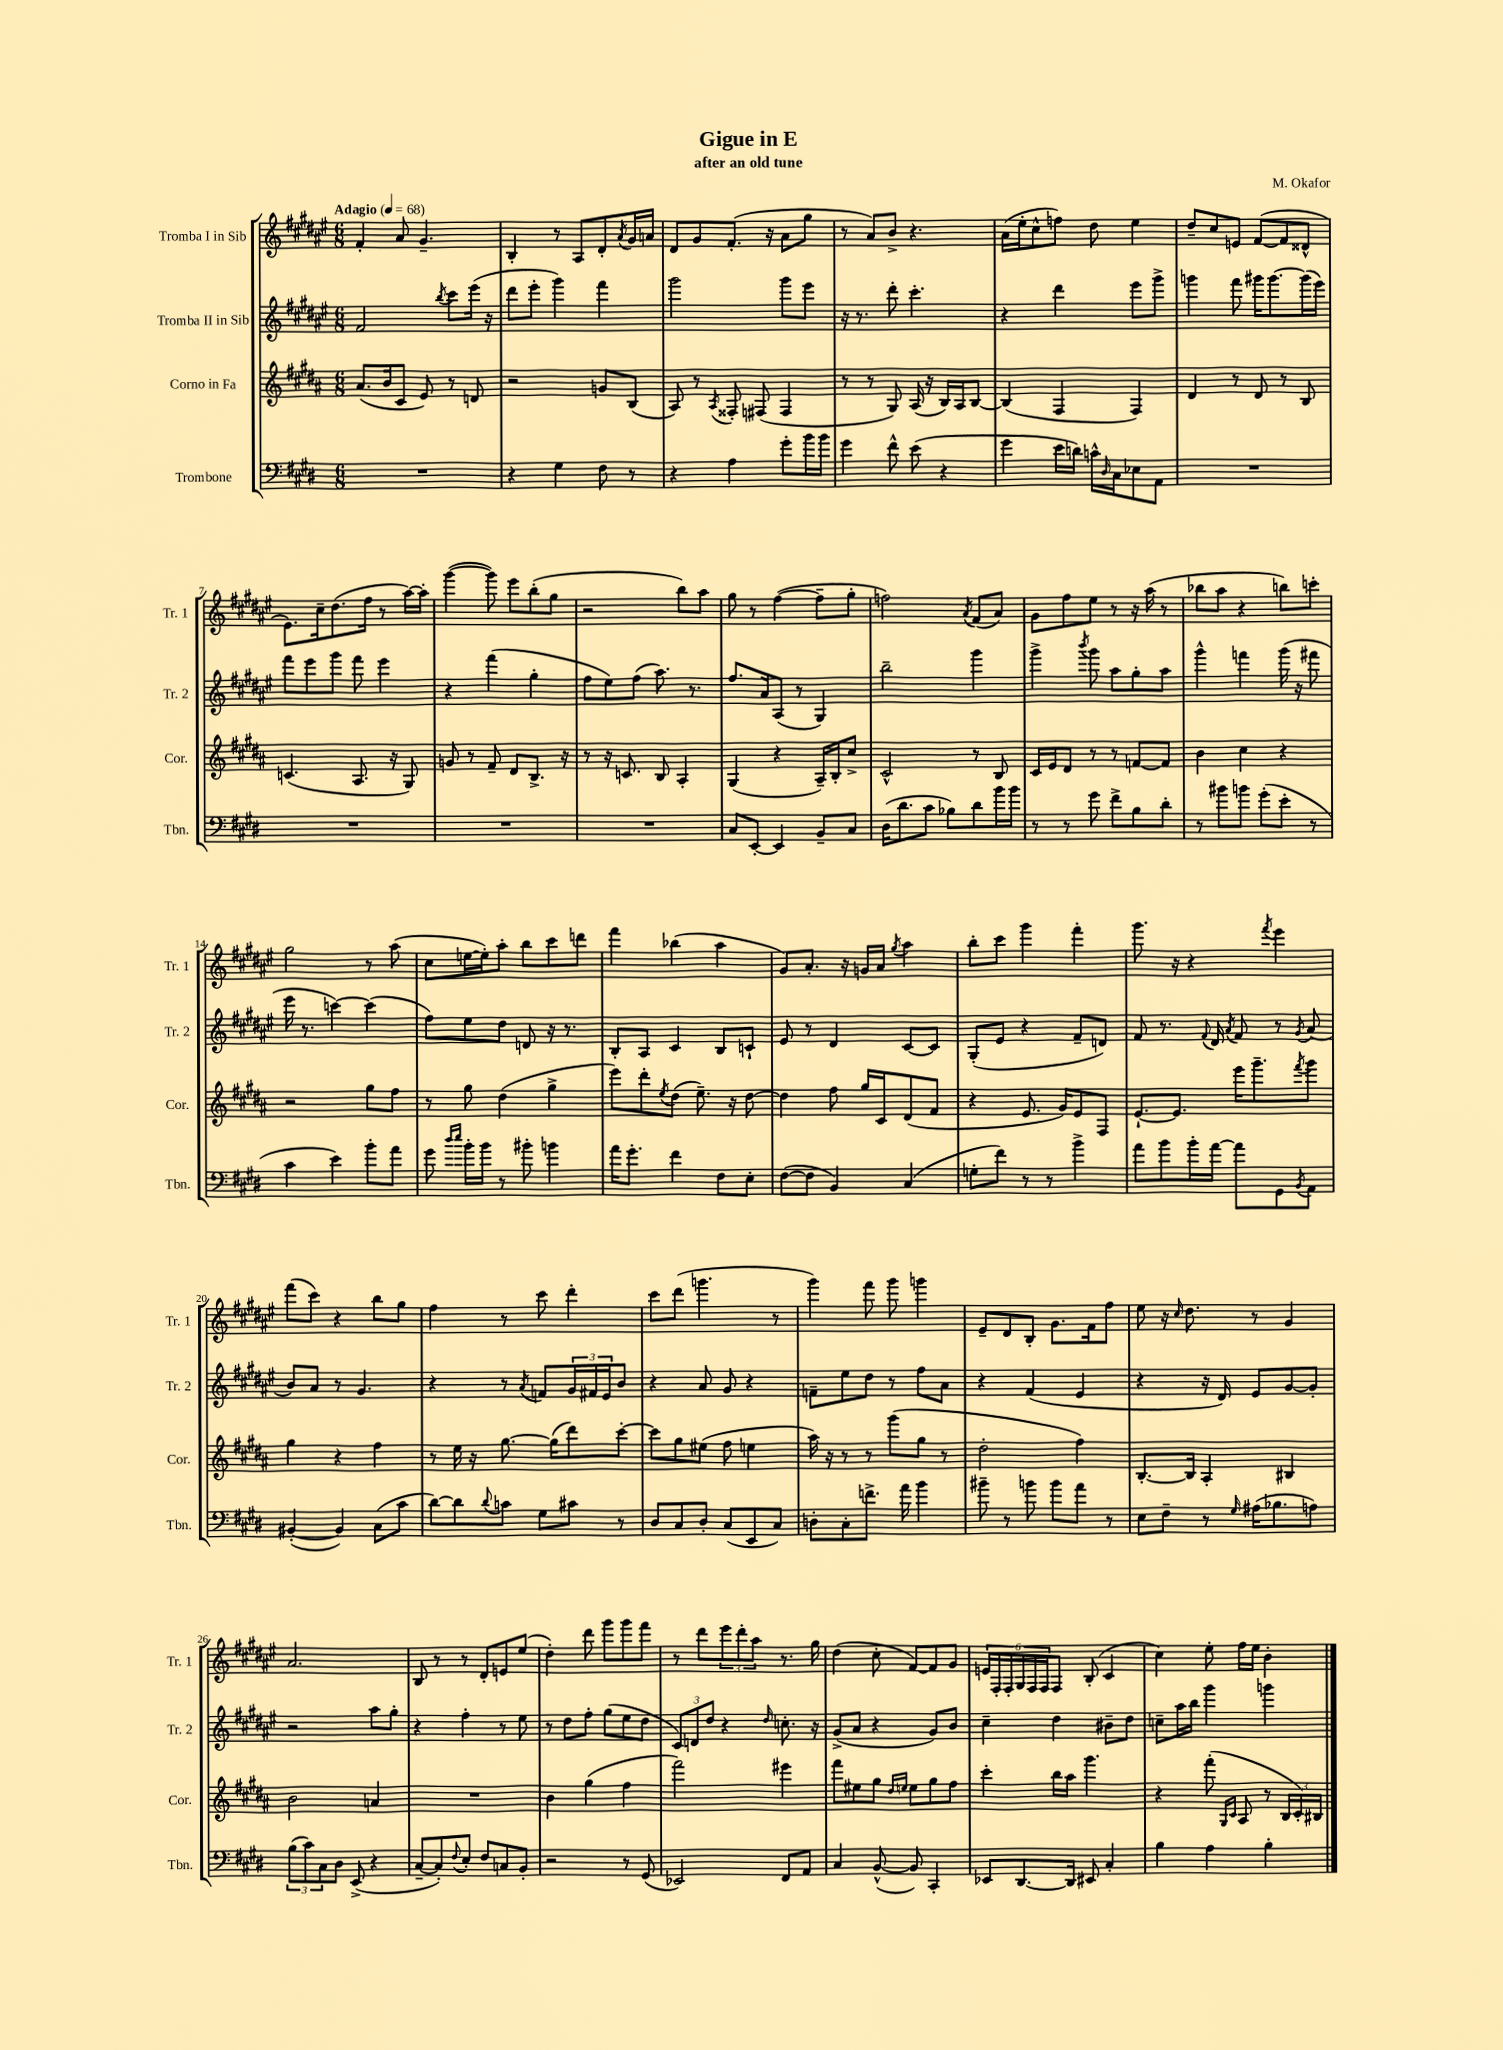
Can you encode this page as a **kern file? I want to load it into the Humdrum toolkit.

**kern	**kern	**kern	**kern
*staff4	*staff3	*staff2	*staff1
*clefF4	*clefG2	*clefG2	*clefG2
*k[f#c#g#d#]	*k[f#c#g#d#a#]	*k[f#c#g#d#a#e#]	*k[f#c#g#d#a#e#]
*M6/8	*M6/8	*M6/8	*M6/8
*MM68	*MM68	*MM68	*MM68
2.r	(8.a#/L	2f#/	4f#'/
.	16b/k	.	.
.	8c#/J	.	8a#/
.	8e/)	.	4.g#~/
.	.	8qbb/	.
.	8r	8ccc#\L	.
.	8d/	(16eee#\Jk	.
.	.	16r	.
=	=	=	=
4r	2r	8ddd#\L	4B'/
.	.	8eee#'\J	.
4G#\	.	4ggg#\)	8r
.	.	.	8A#/L
8F#\	8g/L	4fff#\	8d#'/
.	.	.	8qa#/
8r	(8B/J	.	16g#/L
.	.	.	16a/JJ
=	=	=	=
4r	8A#/)	2ggg#\	8d#/L
.	8r	.	8g#/
.	8qA#/	.	.
4A\	8F##'/	.	(8.f#'/J
.	(8F#/	.	.
.	.	.	16r
8g#'\L	4F#/	8ggg#\L	8a#\L
16b\L	.	8eee#\J	8gg#\J
16b\JJ	.	.	.
=	=	=	=
4g#\	8r	16r	8r
.	.	8.r	.
.	8r	.	8a#/L)
8f#^^\	8G#/)	8ddd#'\	8b^/J
(8e\	(16A#/	4.ccc#'\	4.r
.	16r	.	.
4r	16B/LL)	.	.
.	16A#/J	.	.
.	[8B/J	.	.
=	=	=	=
4g#\	(4B/]	4r	(16a#\LL
.	.	.	16ee#'\J
.	.	.	8cc#^^\
16e\LL	4F#/	4ddd#\	8ff\J)
16d\JJ)	.	.	.
16c^^\LL	.	.	8dd#\
16qqD#/	.	.	.
16C#\J	.	.	.
8E-\	4F#/)	8eee#\L	4ee#\
8AA\J	.	8ggg#^\J	.
=	=	=	=
2.r	4d#/	4ggg\	8dd#~/L
.	.	.	8cc#/
.	8r	8fff#\	8e/J
.	8d#/	16ggg#\LK	([8f#/L
.	.	[8.ggg#\	.
.	8r	.	8f#/]
.	8B/	(16ggg#\]L	8d##^^/J
.	.	16eee#\JJ)	.
=	=	=	=
2.r	(4.c/	8fff#\L	8.e#\L)
.	.	8eee#\	.
.	.	.	16cc#~\k
.	.	8ggg#\J	(8.dd#\
.	8.A#/	8fff#\	.
.	.	.	16ff#\Jk
.	.	4eee#\	8r
.	16r	.	.
.	8G#/)	.	[16aa#\LL)
.	.	.	16aa#'\]JJ
=	=	=	=
2.r	8g/	4r	([4ggg#\
.	8r	.	.
.	8f#~/	(4fff#\	8ggg#\])
.	8d#/L	.	8eee#\L
.	8.B^/J	4gg#'\	(8bb'\
.	.	.	8gg#\J
.	16r	.	.
=	=	=	=
2.r	8r	8ff#\L	2r
.	16r	8ee#\)	.
.	8.c/	.	.
.	.	(8ff#\J	.
.	8B/	8.aa#\)	.
.	4A#'/	.	8bb\L)
.	.	8.r	.
.	.	.	8aa#\J
=	=	=	=
8C#/L	(4G#/	8.ff#/L	8gg#\
[8EE'/J	.	.	8r
.	.	16a#/k	.
4EE/]	4r	(8A#/J	([4ff#\
.	.	8r	.
8BB~/L	16A#~/LL)	4G#/)	8ff#~\]L
.	16B'/J	.	.
8C#/J	8cc#^/J	.	8gg#'\J
=	=	=	=
(16D#\LK	2c#^^/	2bb~\	2ff\)
8.d#\	.	.	.
8c#\J	.	.	.
8B-\L)	.	.	.
.	.	.	8qa#/
8d#\	8r	4ggg#\	(8f#/L
16b\L	8B/	.	8a#/J)
16b\JJ	.	.	.
=	=	=	=
8r	16c#/LL	4ggg#^\	8g#\L
.	16e/J	.	.
8r	8d#/J	.	8ff#\
.	.	8qbbb/	.
8g#\	8r	8ggg#\	8ee#\J
8f#^\L	8r	8aa#\L	8r
8B\	[8f/L	8gg#'\	16r
.	.	.	(16aa#\
8d#'\J	8f/]J	8aa#\J	8r
=	=	=	=
8r	4b\	4ggg#^^\	8bb-\L
8b#\L	.	.	8aa#\J
8b\J	4cc#\	4fff\	4r
(8g#'\L	.	.	.
8e'\J	4r	(16ggg#\	8bb\L)
.	.	16r	.
8r	.	8fff#\	8ccc'\J
=	=	=	=
4c#\	2r	16eee#\	2gg#\
.	.	8.r	.
4e\)	.	[4ccc\)	.
8b'\L	8gg#\L	(4ccc\]	8r
8a\J	8ff#\J	.	(8aa#\
=	=	=	=
8g#\	8r	8ff#\L)	8cc#\L
16qqdd#/LL	.	.	.
16qqee/JJ	.	.	.
16b'\LL	8gg#\	8ee#\	[16ee\L
16b\JJ	.	.	16ee'\]J)
8r	(4dd#\	8dd#\J	8aa#'\J
8b#'\	.	8d/	8bb\L
4b\	4gg#^\	16r	8ccc#\
.	.	8.r	.
.	.	.	8ddd\J
=	=	=	=
16a\LK	8eee\L)	8B'/L	4fff#\
8.g#'\J	.	.	.
.	8ddd#'\	8A#/J	.
.	8qee/	.	.
4f#\	(8dd#\J	4c#/	(4bb-\
.	8.ee~\)	.	.
8F#\L	.	8B/L	4aa#\
.	16r	.	.
8E'\J	[8dd#\	8c`/J	.
=	=	=	=
([8F#\L	4dd#\]	8e#/	8g#/L)
8F#\]J	.	8r	8.a#'/J
4BB/)	8ff#\	4d#/	.
.	.	.	16r
.	16gg#/LL	.	16g/LL
.	16c#/J	.	16a#/JJ
.	.	.	8qgg#/
(4C#/	(8d#/	[8c#/L	4aa#\
.	8f#/J	8c#/]J	.
=	=	=	=
8G'\L	4r	(8G#'/L	8bb'\L
8f#\J)	.	8e#/J	8ccc#\J
8r	8.e/	4r	4ggg#\
8r	.	.	.
.	16g#/LK)	.	.
4b^\	8e/	8f#~/L	4fff#'\
.	8F#/J	8d/J)	.
=	=	=	=
8a\L	[8.e`/L	8f#/	8.ggg#\
8b\	.	8.r	.
.	8.e/]J	.	16r
16b'\L	.	.	4r
.	.	8qqf#/	.
[16a\JJ	.	16d#/	.
.	.	8qa#/	.
8a\]L	16eee\LK	8f#/	.
.	8.ggg#~\	.	.
.	.	.	8qfff#/
8GG#\	.	8r	4eee#\
8qBB/	8qfff#/	8qg#/	.
8AA\J	8ggg#\J	(8a#/	.
=	=	=	=
([4BB#'/	4gg#\	8b/L)	(8fff#\L
.	.	8a#/J	8ccc#\J)
4BB#/])	4r	8r	4r
.	.	4.g#/	.
(8C#\L	4ff#\	.	8bb\L
8c#\J	.	.	8gg#\J
=	=	=	=
[8d#\L)	8r	4r	4ff#\
8d#\]	16ee\	.	.
.	16r	.	.
8qqd#/	.	.	.
8c\J	[8.gg#\	8r	8r
.	.	8qa#/	.
8G#\L	.	8f/L	8ccc#\
.	(16gg#\]LK	.	.
8c#\J	8ddd#\)	24g#/L	4ddd#'\
.	.	24f#/	.
.	.	24e#/J	.
8r	[8ccc#'\J	8b/J	.
=	=	=	=
8D#/L	8ccc#\]L	4r	8ccc#\L
8C#/	8gg#\	.	(8ddd#\J
8D#'/J	(8ee#\J	8a#/	4.ggg\
(8C#/L	8ff#\	8g#/	.
8EE/	4ee\	4r	.
8C#/J)	.	.	8r
=	=	=	=
8D'\L	16aa#\)	8f~\L	4ggg#\)
.	16r	.	.
8C#'\	8r	8ee#\	.
8.f^\J	8r	8dd#\J	8fff#\
.	(8ggg#\L	8r	8ggg#\
16a\	.	.	.
4b\	8gg#\J	8ff#\L	4ggg\
.	8r	8a#\J	.
=	=	=	=
8b#~\	2dd#'\	4r	8e#~/L
8r	.	.	8d#/
8b\	.	(4f#/	8B'/J
8b\L	.	.	8.g#\L
8a\J	4ff#\)	4e#/	.
.	.	.	16f#\k
8r	.	.	8ff#\J
=	=	=	=
8E\L	[8.B'/L	4r	8ee#\
8F#~\J	.	.	16r
.	.	.	16qqcc#/
.	16B/]Jk	.	8.dd#\
8r	4A#'/	16r	.
.	.	16d#/)	.
16qqG#/	.	.	.
(16A#\LK	.	8e#/L	8r
8.B-\	.	.	.
.	4B#/	[8g#/	4g#/
8A\J)	.	8g#'/]J	.
=	=	=	=
(12B\L	2b\	2r	2.a#/
12c#\)	.	.	.
12C#\	.	.	.
8D#\J	.	.	.
(8EE^/	.	.	.
4r	4a/	8aa#\L	.
.	.	8gg#'\J	.
=	=	=	=
[8C#~/L	2.r	4r	8B/
8C#'/])	.	.	8r
8qqF#/	.	.	.
8E'/J	.	4ff#'\	8r
8F#/L	.	.	8d#'/L
8C/	.	8r	8e/
8BB'/J	.	8ee#\	(8ee#/J
=	=	=	=
2r	4b\	8r	4dd#'\)
.	.	8dd#\L	.
.	(4gg#\	8ff#'\J	8ddd#\
.	.	(8gg#\L	8ggg#\L
8r	4ff#\	8ee#\	8ggg#\
(8GG#/	.	8dd#\J	8fff#\J
=	=	=	=
2EE-/)	2fff#\)	12c#/L)	8r
.	.	12d/	.
.	.	.	8ddd#\L
.	.	12dd#/J	.
.	.	4r	12eee#\
.	.	.	12ddd#'\
.	.	.	12aa#\J
.	.	16qqdd#/	.
8FF#/L	4eee#\	8.cc'\	8.r
8AA/J	.	.	.
.	.	16r	16gg#\
=	=	=	=
4C#/	8fff#\L	(8g#^/L	(4dd#\
.	8ee#\	8a#/J	.
([8BB^^/	8gg#\J	4r	8cc#'\
.	16qqdd#/LL	.	.
.	16qqee/JJ	.	.
8BB/])	8ee\L	.	[8f#/L)
4CC#'/	8gg#\	8g#/L)	8f#/]
.	8ff#\J	8b/J	8g#/J
=	=	=	=
8EE-/L	4ccc#'\	4cc#~\	24e/LL
.	.	.	24F#'/
.	.	.	24F#'/
[8.DD#/	.	.	24G#/
.	.	.	24F#/
.	.	.	24F#/J
.	16bb\LL	4dd#\	8F#/J
16DD#/]Jk	16aa#\JJ	.	.
8EE#/	4.ggg#\	.	(8B'/
4C#'/	.	8b#~\L	4c#/
.	.	8dd#\J	.
=	=	=	=
4B\	4r	8cc~\L	4cc#\)
.	.	16aa#\L	.
.	.	16bb\JJ	.
4A\	(8fff#'\	4ggg#\	8ee#'\
.	16qqG#/LL	.	.
.	16qqc#/JJ	.	.
.	8A#/	.	16ff#\LL
.	.	.	16ee#\JJ
4B'\	8r	4ggg\	4b'\
.	24B/LL	.	.
.	24c#'/)	.	.
.	24B#/JJ	.	.
==	==	==	==
*-	*-	*-	*-
